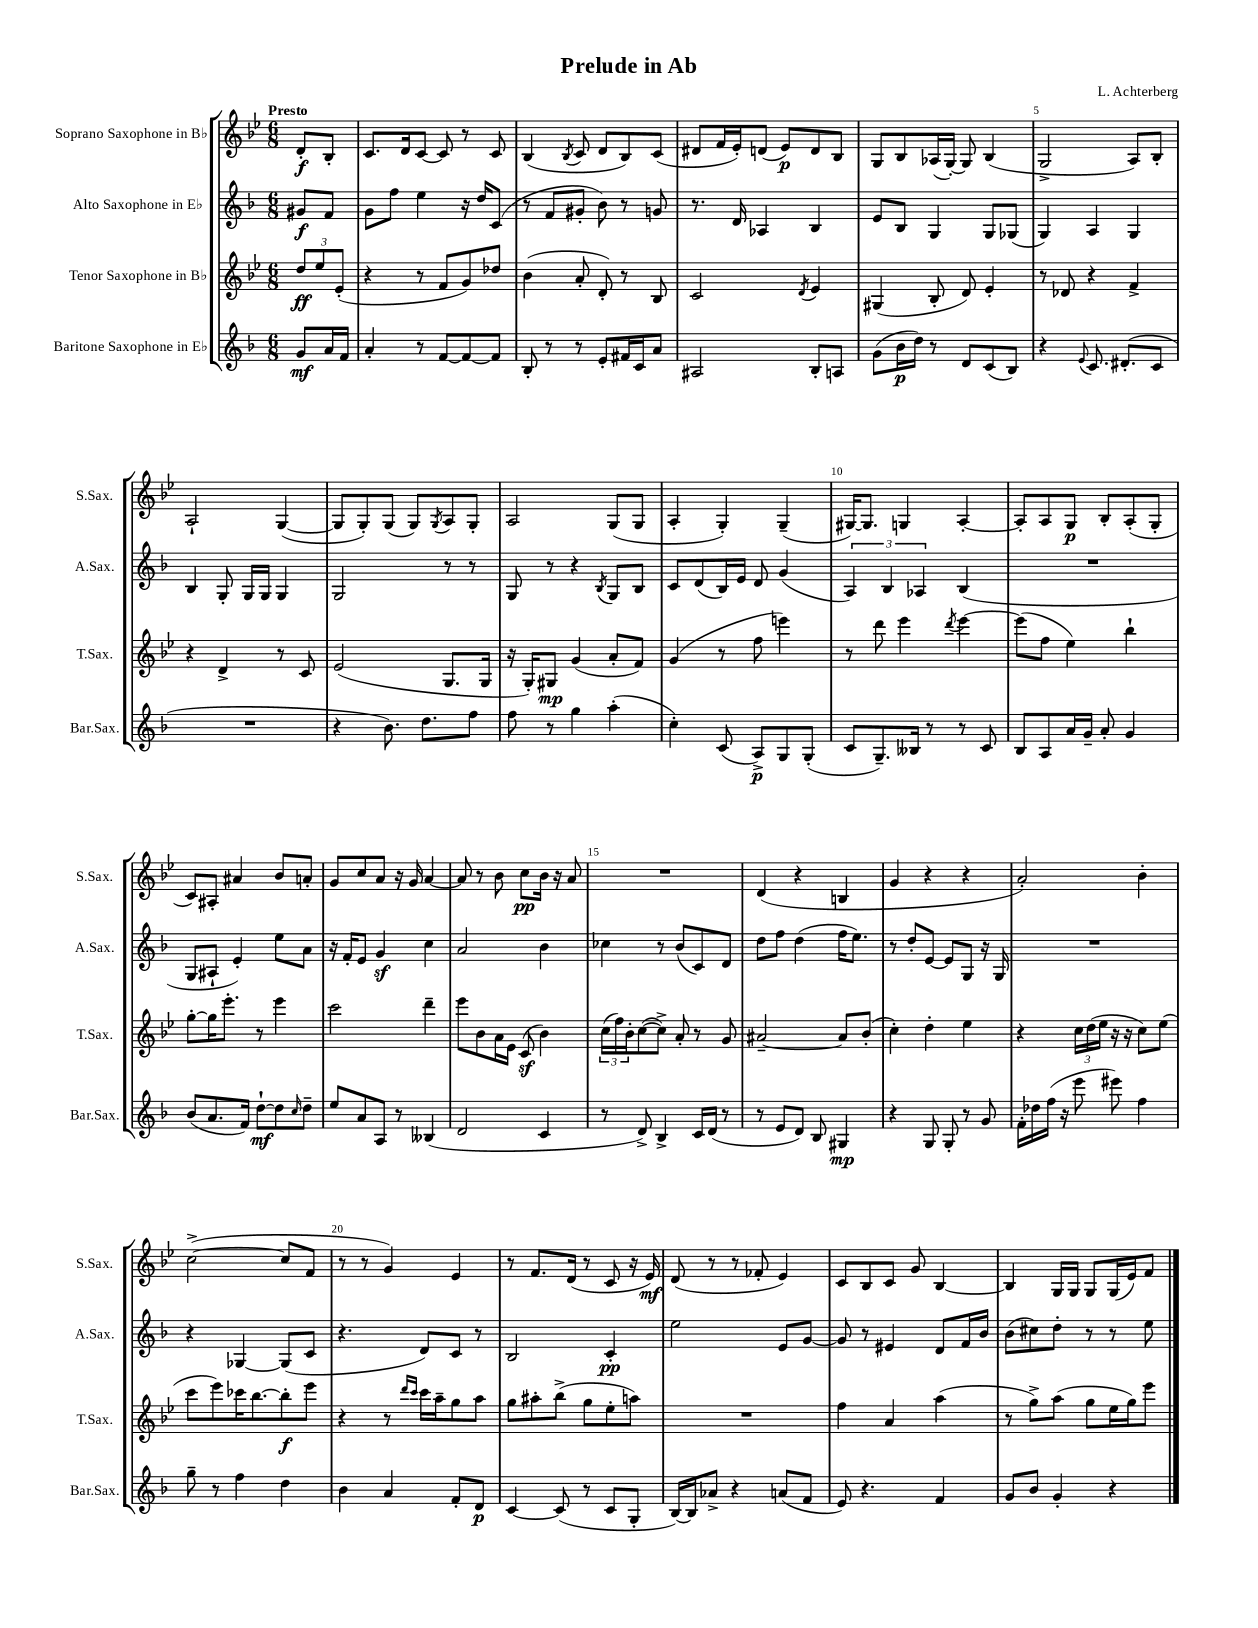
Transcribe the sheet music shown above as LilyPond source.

\header { title = "Prelude in Ab" composer = "L. Achterberg" }
<<
\new StaffGroup <<
\new Staff = "s0" \with { instrumentName = "Soprano Saxophone in Bb" shortInstrumentName = "S.Sax." } {
    \clef treble \key bes \major \numericTimeSignature \time 6/8 \partial 4 \tempo "Presto"
    d'8-.\f bes8-. |
    c'8. d'16 c'8~ c'8 r8 c'8 |
    bes4( \acciaccatura { bes8 } c'8 d'8 bes8) c'8( |
    dis'8 f'16 ees'16-.) d'8( ees'8\p) d'8 bes8 |
    g8 bes8 aes16( g16~-.) g8 bes4( |
    g2-> a8) bes8-. |
    a2-! g4~( |
    g8 g8-.) g8( g8) \acciaccatura { g8 } a8 g8-. |
    a2 g8( g8 |
    a4-. g4-.) g4--( |
    gis16~) gis8. g4 a4~-. |
    a8-. a8 g8\p bes8-. a8-.( g8-. |
    c'8) ais8-. ais'4 bes'8 a'8-. |
    g'8 c''8 a'8 r16 g'16 a'4~ |
    a'8 r8 bes'8 c''8\pp bes'16 r16 a'8 |
    R2. |
    d'4( r4 b4 |
    g'4 r4 r4 |
    a'2-.) bes'4-. |
    c''2~->( c''8 f'8 |
    r8 r8 g'4) ees'4 |
    r8 f'8. d'16( r8 c'8 r16 ees'16\mf) |
    d'8( r8 r8 fes'8-. ees'4) |
    c'8 bes8 c'8 g'8 bes4~ |
    bes4 g16 g16 g8 g16( ees'16) f'8 \bar "|." |
}
\new Staff = "s1" \with { instrumentName = "Alto Saxophone in Eb" shortInstrumentName = "A.Sax." } {
    \clef treble \key f \major \numericTimeSignature \time 6/8 \partial 4
    gis'8\f f'8 |
    g'8 f''8 e''4 r16 d''16 c'8( |
    r8 f'8 gis'8-. bes'8) r8 g'8 |
    r8. d'16 aes4 bes4 |
    e'8 bes8 g4 g8 ges8( |
    g4) a4 g4 |
    bes4 g8-. g16 g16 g4 |
    g2 r8 r8 |
    g8 r8 r4 \acciaccatura { bes8 } g8 bes8 |
    c'8 d'8( bes16) e'16 d'8 g'4( |
    \tuplet 3/2 { a4) bes4 aes4 } bes4( |
    R2. |
    g8 ais8-! e'4-.) e''8 a'8 |
    r16 f'16-. e'8 g'4\sf c''4 |
    a'2 bes'4 |
    ces''4 r8 bes'8( c'8) d'8 |
    d''8 f''8 d''4( f''16 e''8.) |
    r8 d''8-. e'8~ e'8 g8 r16 g16 |
    R2. |
    r4 ges4~ ges8( c'8 |
    r4. d'8) c'8 r8 |
    bes2 c'4-.\pp |
    e''2 e'8 g'8~ |
    g'8 r8 eis'4 d'8 f'16 bes'16 |
    bes'8( cis''8) d''8-. r8 r8 e''8 \bar "|." |
}
\new Staff = "s2" \with { instrumentName = "Tenor Saxophone in Bb" shortInstrumentName = "T.Sax." } {
    \clef treble \key bes \major \numericTimeSignature \time 6/8 \partial 4
    \tuplet 3/2 { d''8\ff ees''8 ees'8-.( } |
    r4 r8 f'8 g'8) des''8 |
    bes'4( a'8-. d'8-.) r8 bes8 |
    c'2 \acciaccatura { d'8 } ees'4 |
    gis4( bes8-. d'8) ees'4-. |
    r8 des'8 r4 f'4-> |
    r4 d'4-> r8 c'8 |
    ees'2( g8. g16 |
    r16 g16-.) gis8\mp g'4( a'8-. f'8) |
    g'4( r8 f''8 e'''4) |
    r8 d'''8 ees'''4 \acciaccatura { d'''8 } ees'''4~ |
    ees'''8( f''8 ees''4) bes''4-! |
    g''8~-. g''16 ees'''8.-. r8 ees'''4 |
    c'''2 d'''4-- |
    ees'''8 bes'8 a'16 ees'16 c'8\sf( bes'4) |
    \tuplet 3/2 { c''16( f''16) bes'16-. } c''8~( c''8->) a'8-. r8 g'8 |
    ais'2~-- ais'8 bes'8-.( |
    c''4-.) d''4-. ees''4 |
    r4 \tuplet 3/2 { c''16 d''16( ees''16 } r16 r16 c''8) ees''8( |
    c'''8 ees'''8) ces'''16 bes''8.~ bes''8-.\f ees'''8 |
    r4 r8 \grace { d'''16 c'''16 } c'''16 a''16-- g''8 a''8 |
    g''8 ais''8-. bes''8->( g''8 ees''8-. a''8) |
    R2. |
    f''4 a'4 a''4( |
    r8 g''8->) a''8( g''8 ees''16 g''16) ees'''8 \bar "|." |
}
\new Staff = "s3" \with { instrumentName = "Baritone Saxophone in Eb" shortInstrumentName = "Bar.Sax." } {
    \clef treble \key f \major \numericTimeSignature \time 6/8 \partial 4
    g'8\mf a'16 f'16 |
    a'4-. r8 f'8~ f'8~ f'8 |
    bes8-. r8 r8 e'8-. fis'16 c'16 a'8 |
    ais2 bes8-. a8 |
    g'8( bes'16\p d''16) r8 d'8 c'8( bes8) |
    r4 \appoggiatura { e'8 } c'8. dis'8.-.( c'8 |
    R2. |
    r4 bes'8.) d''8. f''8 |
    f''8 r8 g''4 a''4-.( |
    c''4-.) c'8( a8->\p) g8 g8-.( |
    c'8 g8.--) beses16 r8 r8 c'8 |
    bes8 a8 a'16 g'16-- a'8-. g'4 |
    bes'8( a'8. f'16) d''8~-!\mf d''8 \grace { c''16 } d''8-- |
    e''8 a'8 a8 r8 beses4( |
    d'2 c'4 |
    r8 d'8->) bes4-> c'16 d'16( r8 |
    r8 e'8 d'8) bes8 gis4\mp |
    r4 g8 g8-. r8 g'8 |
    f'16-. des''16 f''16( r16 e'''8 eis'''8) f''4 |
    g''8-- r8 f''4 d''4 |
    bes'4 a'4 f'8-. d'8\p |
    c'4~ c'8( r8 c'8 g8-. |
    bes16~) bes16 aes'8-> r4 a'8( f'8 |
    e'8) r4. f'4 |
    g'8 bes'8 g'4-. r4 \bar "|." |
}
>>
>>
\layout { \context { \Score \override BarNumber.break-visibility = ##(#f #t #t) barNumberVisibility = #(every-nth-bar-number-visible 5) } }
